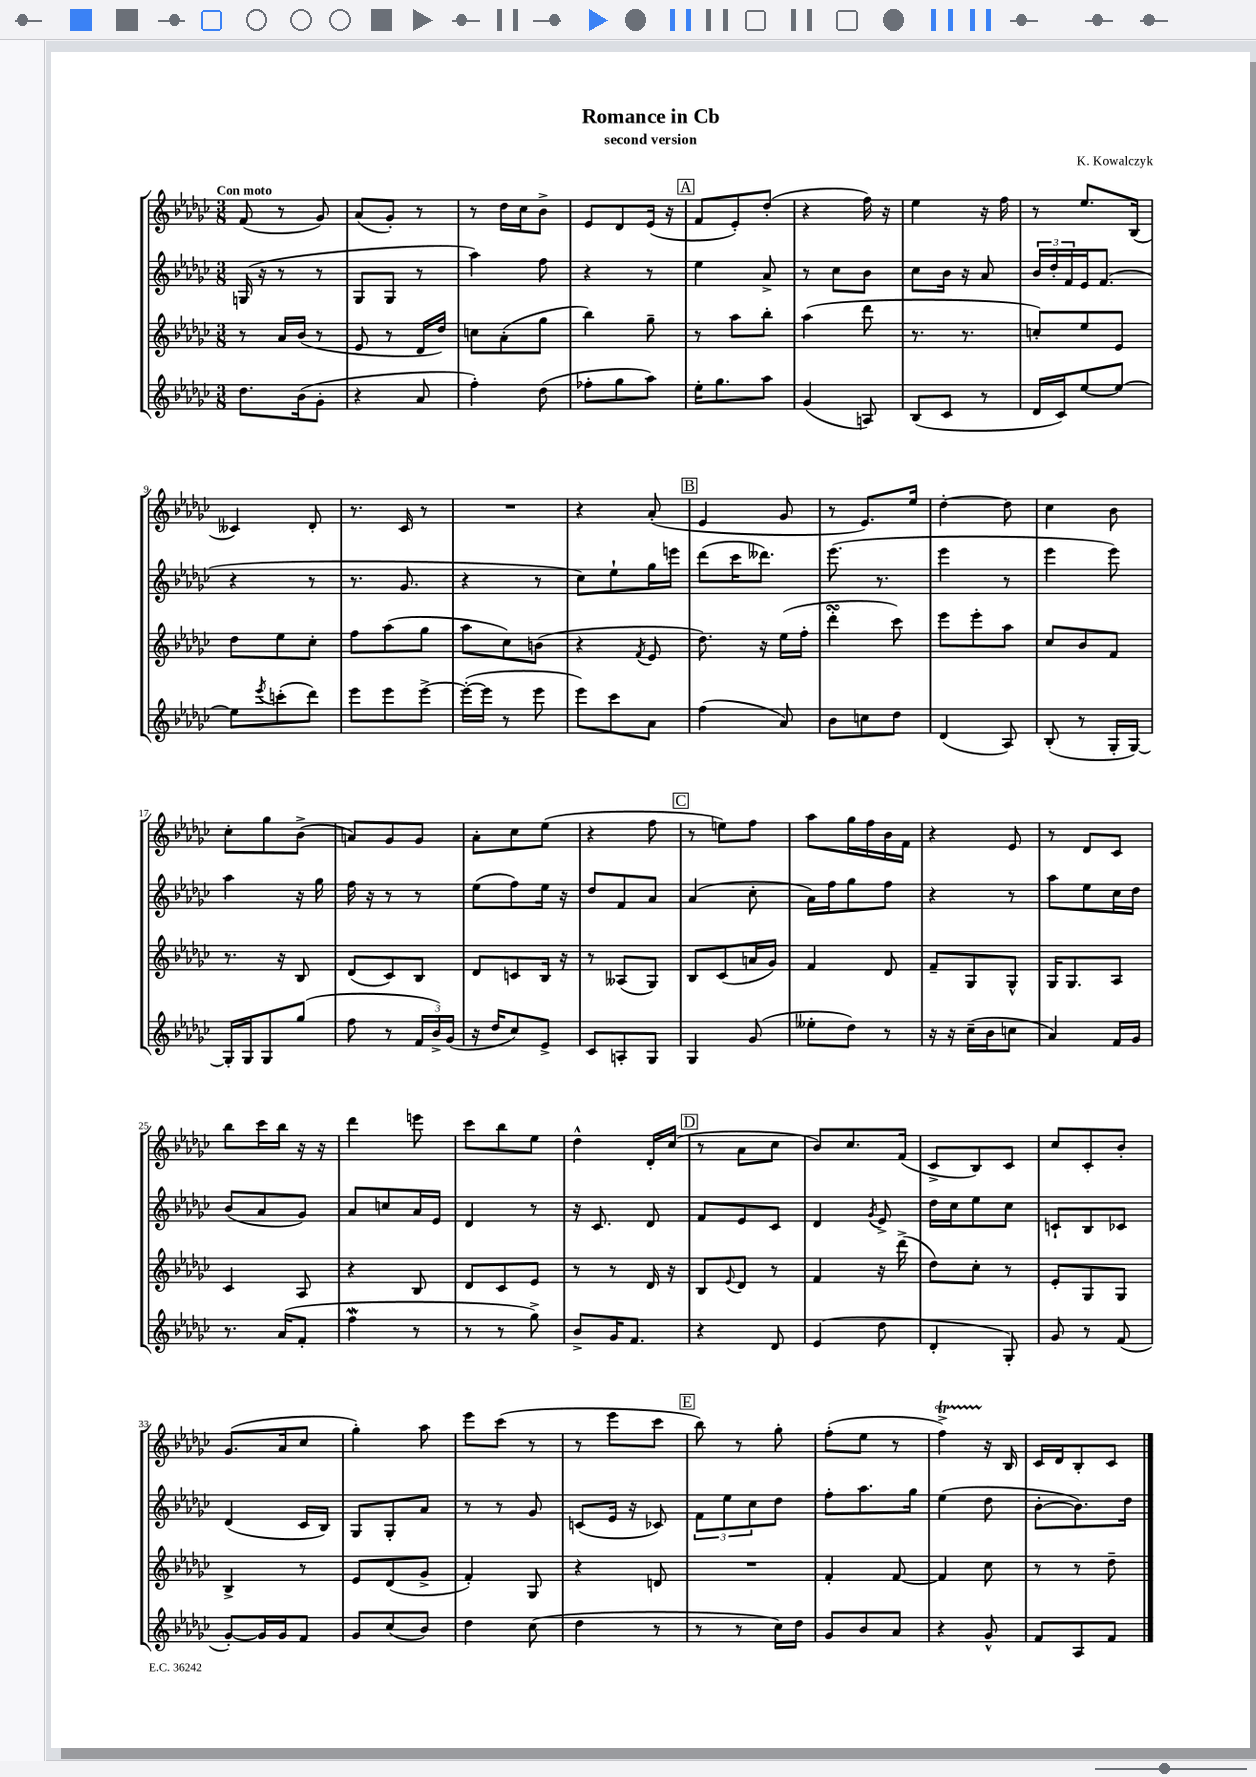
\header { title = "Romance in Cb" composer = "K. Kowalczyk" subtitle = "second version" }
<<
\new StaffGroup <<
\new Staff = "s0" {
    \clef treble \key ges \major \numericTimeSignature \time 3/8 \tempo "Con moto"
    f'8( r8 ges'8) |
    aes'8( ges'8-.) r8 |
    r8 des''16 ces''16 bes'8-> |
    ees'8 des'8 ees'16( r16 |
    \mark \markup { \box "A" } f'8 ees'8-.) des''8-.( |
    r4 f''16) r16 |
    ees''4 r16 f''16 |
    r8 ees''8. bes16( |
    ceses'4) des'8-. |
    r8. ces'16 r8 |
    R4. |
    r4 aes'8-.( |
    \mark \markup { \box "B" } ees'4 ges'8 |
    r8 ees'8.) ees''16 |
    des''4~-. des''8 |
    ces''4 bes'8 |
    ces''8-. ges''8 bes'8->( |
    a'8) ges'8 ges'8 |
    aes'8-. ces''8 ees''8( |
    r4 f''8 |
    \mark \markup { \box "C" } r8 e''8) f''8 |
    aes''8 ges''16 f''16 bes'16 f'16 |
    r4 ees'8 |
    r8 des'8 ces'8 |
    bes''8 ces'''16 bes''16 r16 r16 |
    des'''4 e'''8 |
    ces'''8 bes''8 ees''8 |
    des''4-^ des'16-. ces''16( |
    \mark \markup { \box "D" } r8 aes'8 ces''8 |
    bes'8) ces''8. f'16( |
    ces'8-> bes8) ces'8 |
    ces''8 ces'8-. bes'8-. |
    ges'8.( aes'16 ces''8 |
    ges''4-.) aes''8 |
    ees'''8 ces'''8( r8 |
    r8 ees'''8 ces'''8 |
    \mark \markup { \box "E" } bes''8) r8 ges''8-. |
    f''8-.( ees''8 r8 |
    f''4->\startTrillSpan) r16\stopTrillSpan bes16 |
    ces'16 des'16 bes8-. ces'8 \bar "|." |
}
\new Staff = "s1" {
    \clef treble \key ges \major \numericTimeSignature \time 3/8
    g16( r16 r8 r8 |
    ges8 ges8 r8 |
    aes''4) f''8 |
    r4 r8 |
    \mark \markup { \box "A" } ees''4 aes'8-> |
    r8 ces''8 bes'8 |
    ces''8 bes'16 r16 aes'8 |
    \tuplet 3/2 { bes'16 des''16-. f'16 } ees'16 f'8.( |
    r4 r8 |
    r8. ges'8. |
    r4 r8 |
    ces''8) ees''8-! ges''16 e'''16 |
    \mark \markup { \box "B" } des'''8( ces'''16 deses'''8.) |
    ees'''8.( r8. |
    ees'''4 r8 |
    ees'''4 ees'''8) |
    aes''4 r16 ges''16 |
    f''16 r16 r8 r8 |
    ees''8( f''8) ees''16 r16 |
    des''8 f'8 aes'8 |
    \mark \markup { \box "C" } aes'4( ces''8-. |
    aes'16) f''16 ges''8 f''8 |
    r4 r8 |
    aes''8 ees''8 ces''16 des''16 |
    bes'8( aes'8 ges'8) |
    aes'8 c''8 aes'16 ees'16 |
    des'4 r8 |
    r16 ces'8. des'8 |
    \mark \markup { \box "D" } f'8 ees'8 ces'8 |
    des'4 \acciaccatura { ges'8 } ees'8-> |
    des''16 ces''16 ees''8 ces''8 |
    c'8-! bes8 ces'8 |
    des'4( ces'16 bes16) |
    ges8 ges8-. aes'8 |
    r8 r8 ges'8 |
    c'8( ees'16 r16 ces'8) |
    \mark \markup { \box "E" } \tuplet 3/2 { f'8 ees''8 ces''8 } des''8 |
    f''8-. aes''8. ges''16 |
    ees''4( des''8 |
    bes'8~-. bes'8.) des''16 \bar "|." |
}
\new Staff = "s2" {
    \clef treble \key ges \major \numericTimeSignature \time 3/8
    r8 aes'16 bes'16( r8 |
    ees'8 r8 des'16 des''16) |
    c''8 aes'8-.( ges''8 |
    bes''4) ges''8-- |
    \mark \markup { \box "A" } r8 aes''8 bes''8-. |
    aes''4( des'''8 |
    r8. r8. |
    c''8-.) ees''8 ees'8 |
    des''8 ees''8 ces''8-. |
    f''8 aes''8( ges''8 |
    aes''8 ces''8) b'8( |
    r4 \acciaccatura { f'8 } ees'8 |
    \mark \markup { \box "B" } des''8.) r16 ees''16( f''16-. |
    des'''4-.\turn ces'''8) |
    ees'''8 ees'''8-. aes''8 |
    ces''8 bes'8 f'8 |
    r8. r16 bes8 |
    des'8( ces'8) bes8 |
    des'8 c'8 bes16 r16 |
    r8 aeses8( ges8) |
    \mark \markup { \box "C" } bes8 ces'8( a'16 ges'16) |
    f'4 des'8 |
    f'8-- ges8 ges8-^ |
    ges16 ges8. aes8 |
    ces'4 aes8 |
    r4 bes8 |
    des'8 ces'8 ees'8 |
    r8 r8 des'16 r16 |
    \mark \markup { \box "D" } bes8 \appoggiatura { ees'8 } des'8 r8 |
    f'4 r16 des'''16->( |
    des''8) ces''8-. r8 |
    ees'8-. ges8 ges8 |
    bes4-> r8 |
    ees'8 des'8( ges'8-> |
    f'4-.) ges8 |
    r4 d'8 |
    \mark \markup { \box "E" } R4. |
    f'4-. f'8~ |
    f'4 ces''8 |
    r8 r8 des''8-- \bar "|." |
}
\new Staff = "s3" {
    \clef treble \key ges \major \numericTimeSignature \time 3/8
    des''8. bes'16( ges'8-. |
    r4 aes'8 |
    f''4-.) des''8( |
    fes''8-. ges''8 aes''8) |
    \mark \markup { \box "A" } ees''16-. ges''8. aes''8 |
    ges'4( a8) |
    bes8( ces'8 r8 |
    des'16 ces'16) ees''8~ ees''8~ |
    ees''8 \acciaccatura { ees'''8 } c'''8-.( des'''8) |
    ees'''8 ees'''8 ees'''8~-> |
    ees'''16~-.( ees'''16 r8 ees'''8 |
    ees'''8) ces'''8 aes'8 |
    \mark \markup { \box "B" } f''4( aes'8) |
    bes'8 c''8 des''8 |
    des'4( aes8) |
    bes8-.( r8 ges16-. ges16~) |
    ges16-. ges16 ges8 ges''8( |
    f''8 r8 \tuplet 3/2 { f'16 bes'16->) ges'16( } |
    r16 des''16 ces''8) ees'8-> |
    ces'8 a8-. ges8 |
    \mark \markup { \box "C" } ges4 ges'8( |
    eeses''8-. des''8) r8 |
    r16 r16 ces''16--( bes'16 c''8 |
    aes'4) f'16 ges'16 |
    r8. aes'16( f'8-. |
    f''4\mordent r8 |
    r8 r8 ges''8->) |
    bes'8-> ges'16 f'8. |
    \mark \markup { \box "D" } r4 des'8 |
    ees'4( des''8 |
    des'4-. ges8-.) |
    ges'8 r8 f'8( |
    ges'8~-.) ges'16 ges'16 f'8 |
    ges'8 ces''8( bes'8) |
    des''4 ces''8( |
    des''4 r8 |
    \mark \markup { \box "E" } r8 r8 ces''16) des''16 |
    ges'8 bes'8 aes'8 |
    r4 ges'8-^ |
    f'8 aes8 f'8 \bar "|." |
}
>>
>>
